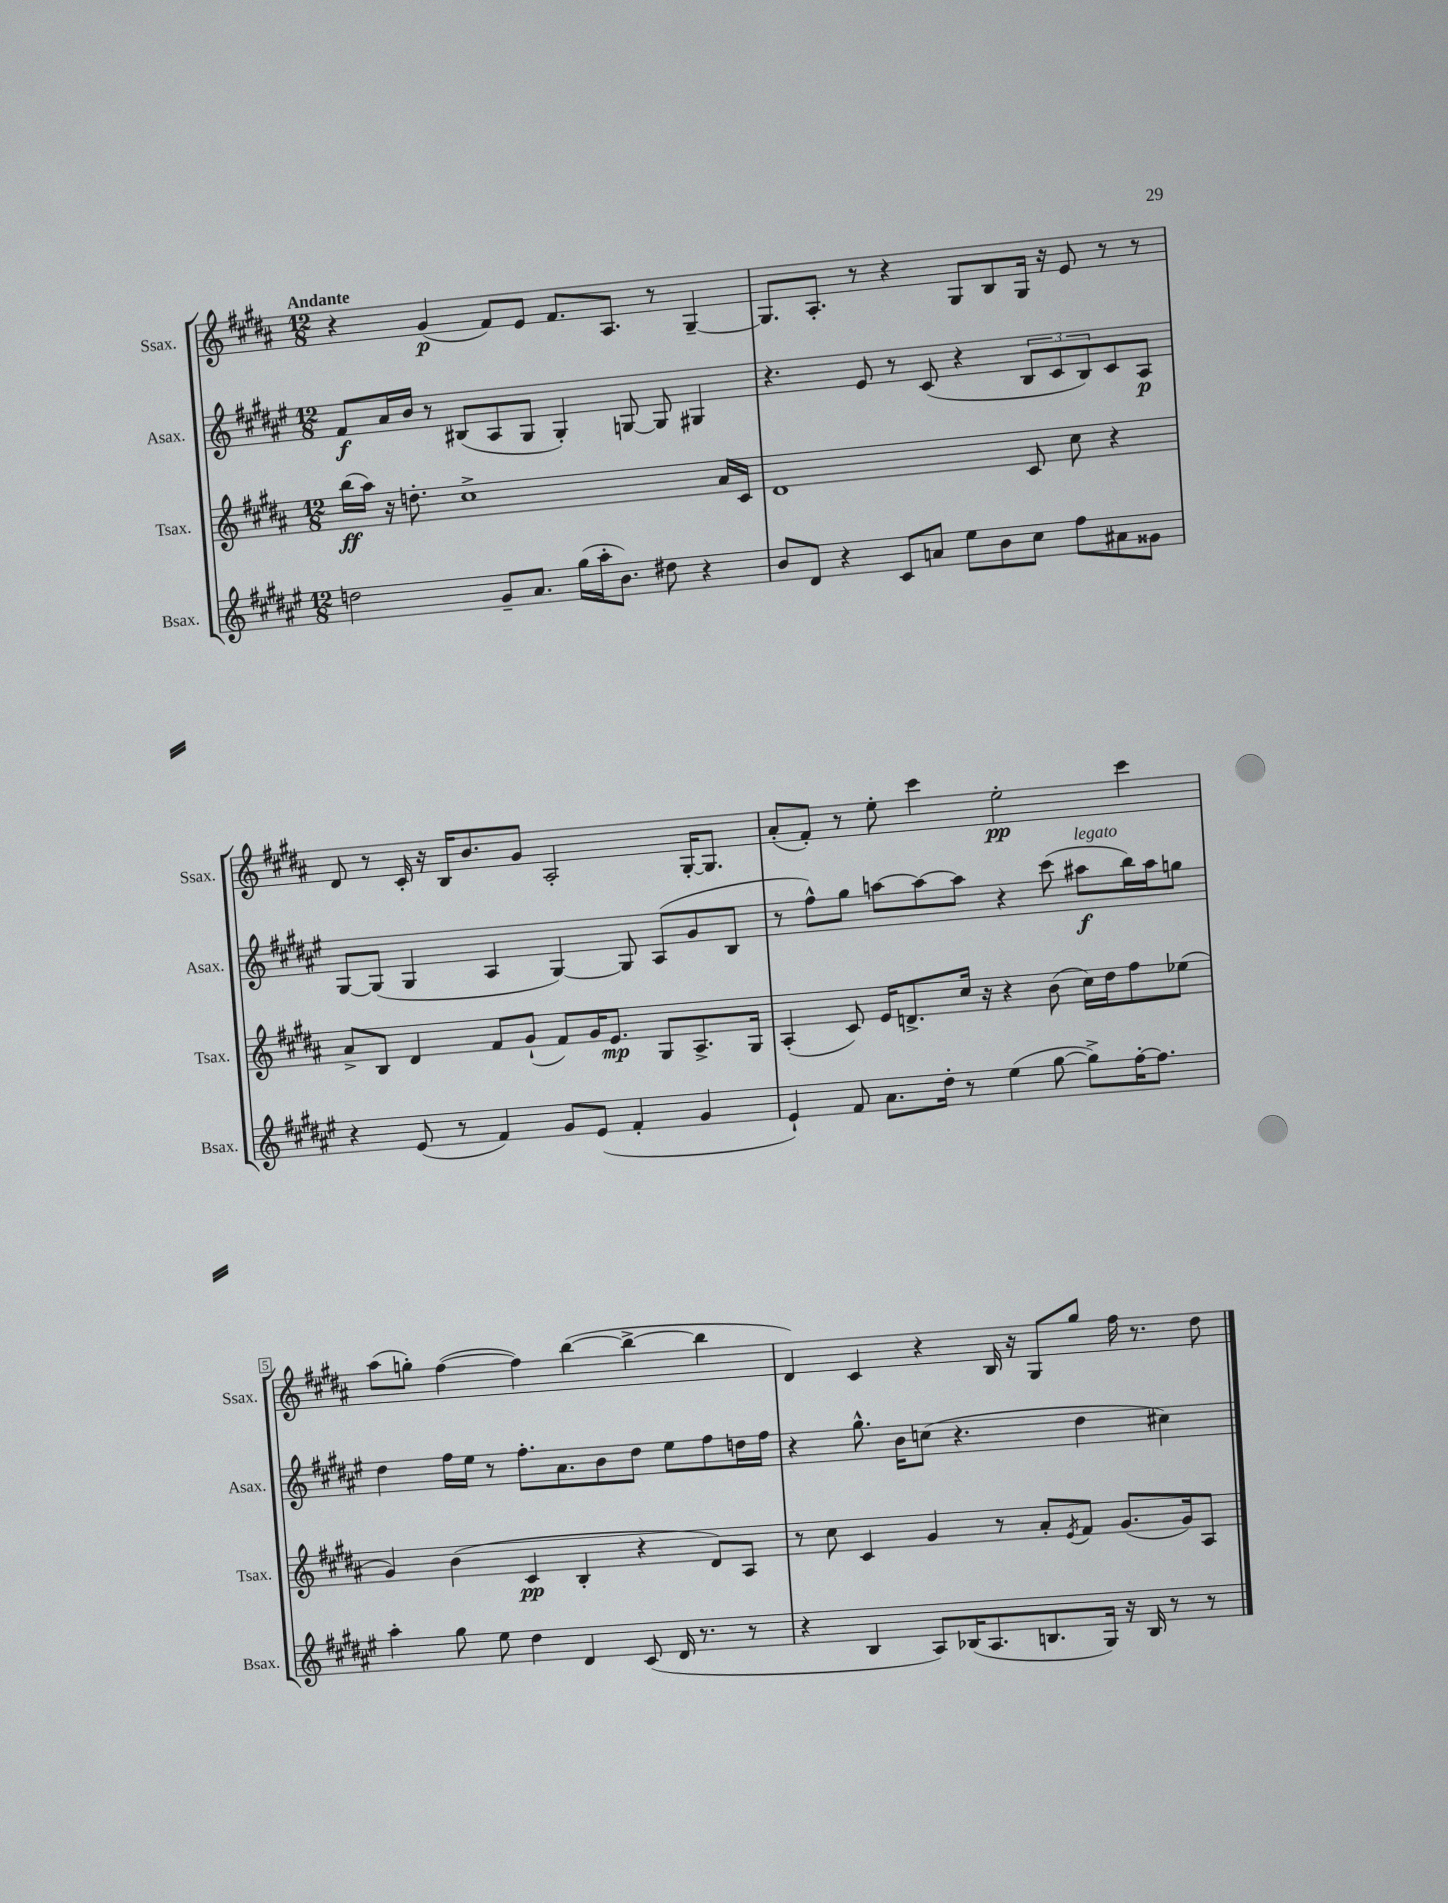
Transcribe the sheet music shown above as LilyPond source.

<<
\new StaffGroup <<
\new Staff = "s0" \with { instrumentName = "Ssax." shortInstrumentName = "Ssax." } {
    \clef treble \key b \major \numericTimeSignature \time 12/8 \tempo "Andante"
    r4 gis'4\p( fis'8) e'8 fis'8. ais8. r8 gis4~-- |
    gis8. ais8.-. r8 r4 gis8 b8 gis16 r16 e'8 r8 r8 |
    dis'8 r8 cis'16-. r16 b16 b'8. gis'8 ais2-. gis16~-. gis8. |
    ais'8-.( fis'8-.) r8 e''8-. cis'''4 e''2-.\pp cis'''4 |
    ais''8( g''8-.) fis''4~( fis''4) b''4~( b''4~-> b''4 |
    dis'4) cis'4 r4 b16 r16 gis8 gis''8 fis''16 r8. dis''8 \bar "|." |
}
\new Staff = "s1" \with { instrumentName = "Asax." shortInstrumentName = "Asax." } {
    \clef treble \key fis \major \numericTimeSignature \time 12/8
    fis'8\f ais'16 b'16 r8 bis8( ais8 gis8 gis4-.) g8~ g8 gis4 |
    r4. eis'8 r8 cis'8( r4 \tuplet 3/2 { b8 cis'8 b8) } cis'8 ais8\p |
    gis8~ gis8( gis4 ais4 gis4~) gis8 ais8( gis'8 b8 |
    r8 fis''8-^) gis''8 a''8~ a''8~ a''8 r4 cis'''8( ais''8\f^\markup { \italic "legato" } b''16) ais''16 g''8 |
    dis''4 fis''16 eis''16 r8 fis''8.-. ais'8. b'8 dis''8 eis''8 fis''8 d''16 fis''16 |
    r4 gis''8.-^ b'16 c''8( r4. dis''4 cis''4) \bar "|." |
}
\new Staff = "s2" \with { instrumentName = "Tsax." shortInstrumentName = "Tsax." } {
    \clef treble \key b \major \numericTimeSignature \time 12/8
    b''16\ff( ais''16) r16 d''8.-. cis''1-> ais'16 cis'16 |
    dis'1 cis'8 cis''8 r4 |
    ais'8-> b8 dis'4 fis'8 gis'8-!( fis'8) gis'16 e'8.\mp gis8 ais8.-> gis16 |
    ais4-.( cis'8) e'16 d'8.-> cis''16 r16 r4 b'8( cis''16) dis''16 fis''8 ees''8( |
    gis'4) b'4( cis'4\pp b4-. r4 dis'8) ais8 |
    r8 cis''8 cis'4 gis'4 r8 ais'8-. \acciaccatura { e'8 } fis'8 gis'8.( gis'16) ais8 \bar "|." |
}
\new Staff = "s3" \with { instrumentName = "Bsax." shortInstrumentName = "Bsax." } {
    \clef treble \key fis \major \numericTimeSignature \time 12/8
    d''2 gis'8-- ais'8. gis''16( ais''16-. b'8.) dis''8 r4 |
    b'8 dis'8 r4 cis'8 a'8 eis''8 b'8 cis''8 fis''8 ais'8 gisis'8 |
    r4 eis'8( r8 fis'4) gis'8 eis'8( fis'4-. gis'4 |
    eis'4-!) fis'8 ais'8. dis''16-. r8 eis''4( gis''8~ gis''8->) fis''16~-. fis''8. |
    ais''4-. gis''8 eis''8 dis''4 dis'4 cis'8( dis'16 r8. r8 |
    r4 b4 ais8) bes16( ais8. b8. gis16) r16 b16 r8 r8 \bar "|." |
}
>>
>>
\layout { \context { \Score \override BarNumber.break-visibility = ##(#f #t #t) barNumberVisibility = #(every-nth-bar-number-visible 5) \override BarNumber.stencil = #(make-stencil-boxer 0.1 0.3 ly:text-interface::print) } }
